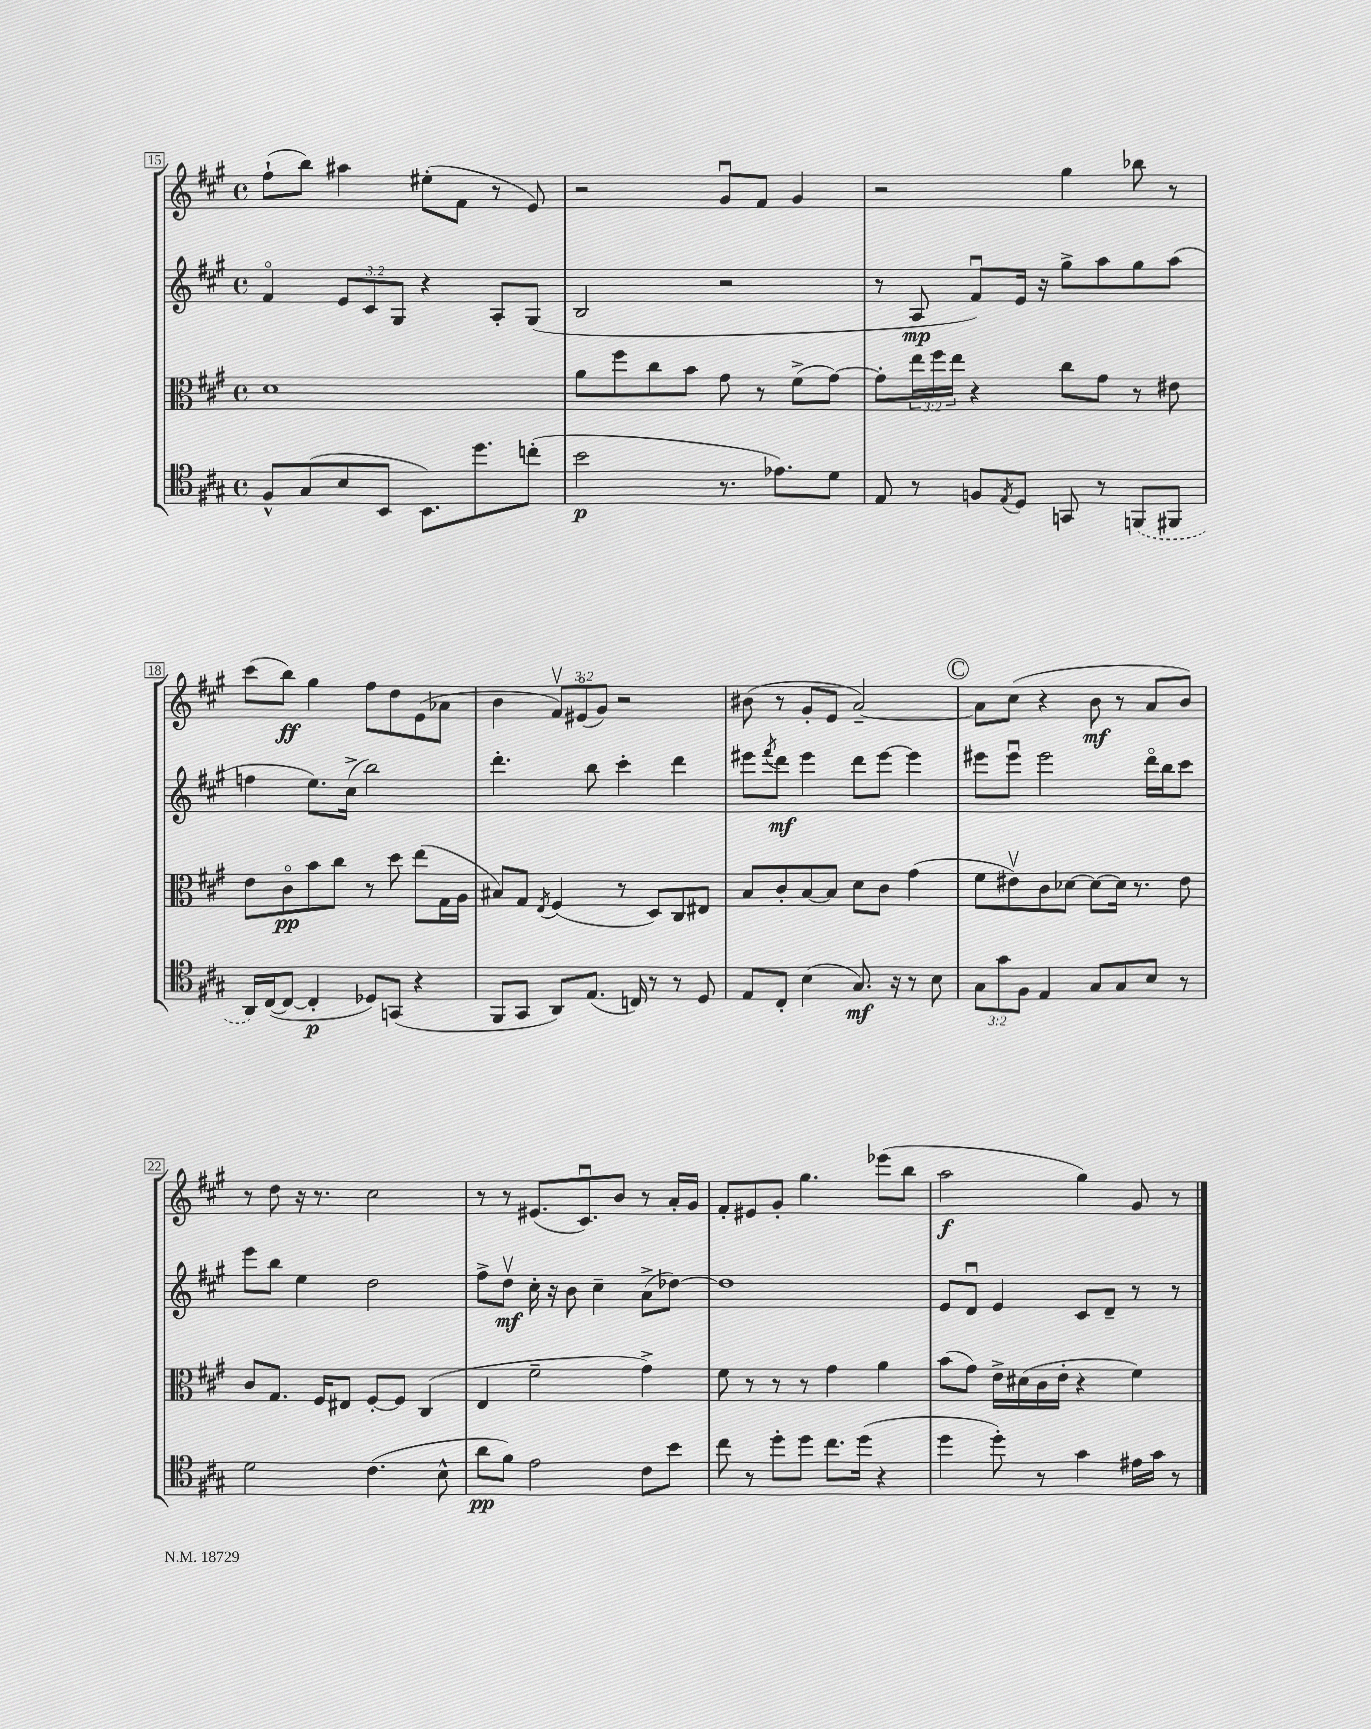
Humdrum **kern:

**kern	**kern	**kern	**kern
*staff4	*staff3	*staff2	*staff1
*clefC4	*clefC3	*clefG2	*clefG2
*k[f#c#g#]	*k[f#c#g#]	*k[f#c#g#]	*k[f#c#g#]
*M4/4	*M4/4	*M4/4	*M4/4
*met(c)	*met(c)	*met(c)	*met(c)
8F#^^	1d	4f#o	(8ff#`
(8G#	.	.	8bb)
8B	.	12e	4aa#
.	.	12c#	.
8BB	.	.	.
.	.	12G#	.
8.BB)	.	4r	(8ee#'
.	.	.	8f#
8.dd	.	.	.
.	.	8A'	8r
(8cc'	.	(8G#	8e)
=	=	=	=
2b	8a	2B	2r
.	8ff#	.	.
.	8cc#	.	.
.	8b	.	.
8.r	8g#	2r	8g#u
.	8r	.	8f#
8.e-)	.	.	.
.	(8f#^	.	4g#
8d	[8g#)	.	.
=	=	=	=
8E	8g#']	8r	2r
8r	24ee	8A	.
.	24ff#	.	.
.	24ee	.	.
8F	4r	8f#u)	.
8qE	.	.	.
8D	.	16e	.
.	.	16r	.
8GG	8cc#	8gg#^	4gg#
8r	8g#	8aa	.
(8FF	8r	8gg#	8bb-
8FF#	8e#	(8aa	8r
=	=	=	=
16AA)	8e	4ff	(8ccc#
([16C#	.	.	.
8C#_	8c#o	.	8bb)
4C#']	8b	8.ee)	4gg#
.	8cc#	.	.
.	.	(16cc#^	.
8D-)	8r	2bb)	8ff#
(8GG	8dd	.	8dd
4r	(8ee	.	(8e
.	16G#	.	8a-
.	16A	.	.
=	=	=	=
8FF#	8B#)	4.ddd'	4b
8GG#	8G#	.	.
.	8qE	.	.
8AA)	(4F#	.	12f#v)
.	.	.	(12e#o
(8.E	.	8bb	.
.	.	.	12g#)
.	8r	4ccc#'	2r
16C)	.	.	.
8r	8D)	.	.
8r	8C#	4ddd	.
8D	8E#	.	.
=	=	=	=
8E	8B	8eee#	(8b#
.	.	8qfff#	.
8C#'	8c#'	8ddd	8r
(4B	[8B	4eee#	8g#'
.	8B]	.	8e
8.G#)	8d	8ddd	[2a~)
.	8c#	[8eee#	.
16r	.	.	.
8r	(4g#	4eee#]	.
8B	.	.	.
=	=	=	=
12G#	8f#	8eee#	8a]
12g#	.	.	.
.	8e#v)	8eee#u	(8cc#
12F#	.	.	.
4E	8c#	2eee#	4r
.	[8d-	.	.
8G#	8d-_	.	8b
8G#	16d-]	.	8r
.	8.r	.	.
8B	.	16dddo	8a
.	.	16bb	.
8r	8e#	8ccc#	8b)
=	=	=	=
2d	8c#	8eee	8r
.	8.G#	8bb	8dd
.	.	4ee	16r
.	16F#	.	8.r
.	8E#	.	.
(4.c#	[8F#'	2dd	2cc#
.	8F#]	.	.
.	(4C#	.	.
8B^^	.	.	.
=	=	=	=
8a	4E	8ff#^	8r
8f#)	.	8ddv	8r
2e	2f#~	16cc#'	(8.e#
.	.	16r	.
.	.	8b	.
.	.	.	8.c#u)
.	.	4cc#~	.
.	.	.	8b
8c#	4g#^)	(8a^	8r
8b	.	[8dd-)	16a'
.	.	.	16g#
=	=	=	=
8cc#	8f#	1dd-]	8f#'
8r	8r	.	8e#
8dd'	8r	.	8g#'
8dd	8r	.	4.gg#
8.cc#	4g#	.	.
(16dd	.	.	.
4r	4a	.	(8eee-
.	.	.	8bb
=	=	=	=
4dd	(8b	8e	2aa
.	8g#)	8du	.
8dd')	16e^	4e	.
.	(16d#	.	.
8r	16c#	.	.
.	16e'	.	.
4g#	4r	8c#	4gg#)
.	.	8d~	.
16e#	4f#)	8r	8g#
16g#	.	.	.
8r	.	8r	8r
==	==	==	==
*-	*-	*-	*-
